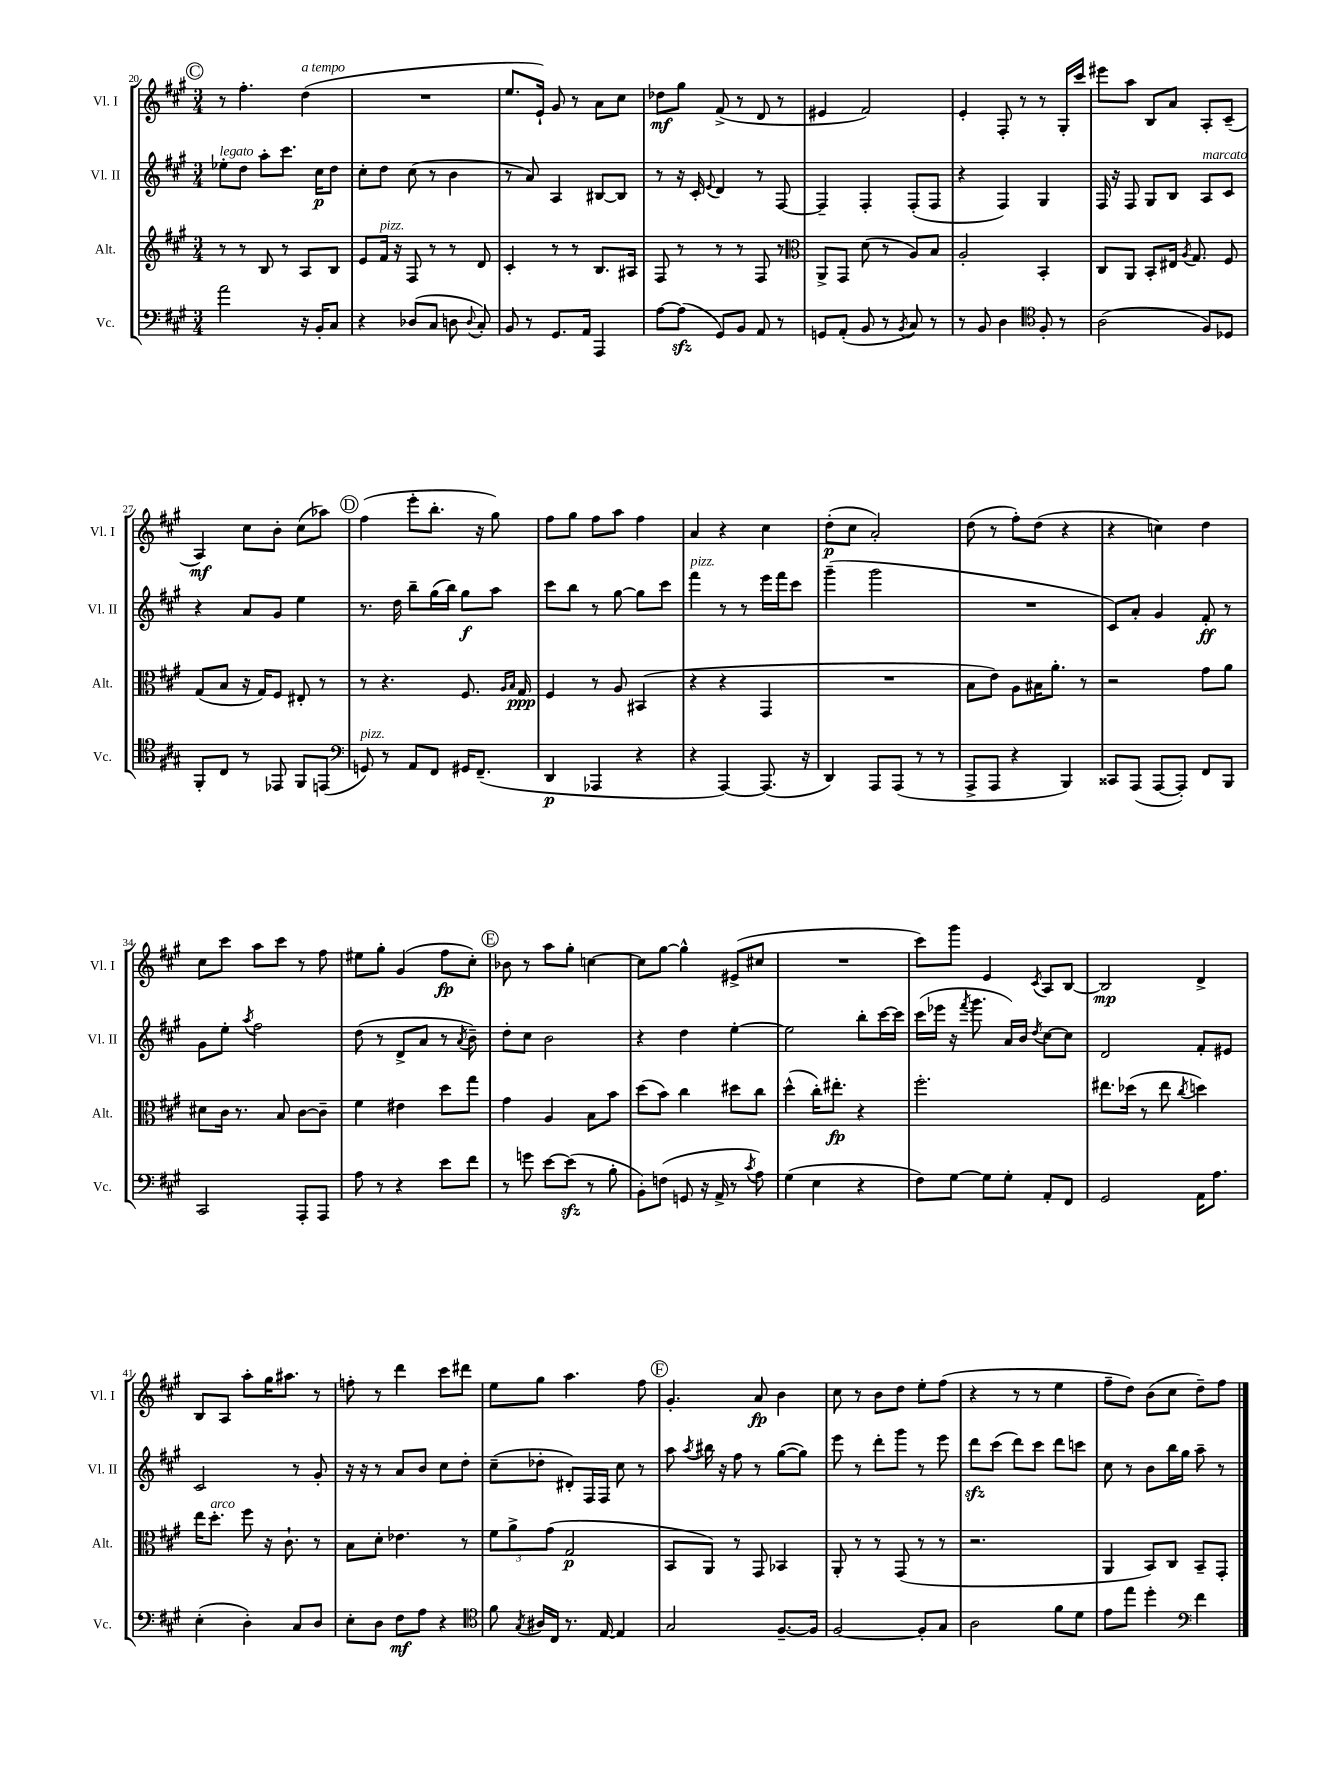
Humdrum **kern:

**kern	**dynam	**kern	**dynam	**kern	**dynam	**kern	**dynam
*part4	*part4	*part3	*part3	*part2	*part2	*part1	*part1
*staff4	*staff4	*staff3	*staff3	*staff2	*staff2	*staff1	*staff1
*I"Vc.	*	*I"Alt.	*	*I"Vl. II	*	*I"Vl. I	*
*I'Vc.	*	*I'Alt.	*	*I'Vl. II	*	*I'Vl. I	*
*clefF4	*	*clefG2	*	*clefG2	*	*clefG2	*
*k[f#c#g#]	*	*k[f#c#g#]	*	*k[f#c#g#]	*	*k[f#c#g#]	*
*M3/4	*	*M3/4	*	*M3/4	*	*M3/4	*
!!LO:REH:place=s1:t=C
=20	=20	=20	=20	=20	=20	=20	=20
!	!	!	!	!LO:TX:a:i:t=legato	!	!	!
2a\	.	8r	.	8ee-X'\L	.	8r	.
.	.	8r	.	8dd\J	.	4.ff#'\	.
.	.	8B/	.	8aa'\L	.	.	.
.	.	8r	.	8.ccc#\J	.	.	.
!	!	!	!	!	!	!LO:TX:a:i:t=a tempo	!
16r	.	8A/L	.	.	.	(4dd\	.
16BB'/KL	.	.	.	16cc#\KL	p	.	.
8C#/J	.	8B/J	.	8dd\J	.	.	.
=21	=21	=21	=21	=21	=21	=21	=21
4r	.	8e/L	.	8cc#'\L	.	2.r	.
!	!	!LO:TX:a:i:t=pizz.	!	!	!	!	!
.	.	16f#/Jk	.	8dd\J	.	.	.
.	.	16r	.	.	.	.	.
(8D-X/L	.	8F#/	.	(8cc#\	.	.	.
8C#/J	.	8r	.	8r	.	.	.
8Dn\	.	8r	.	4b\	.	.	.
8qqD/	.	.	.	.	.	.	.
8C#'/)	.	8d/	.	.	.	.	.
=22	=22	=22	=22	=22	=22	=22	=22
8BB/	.	4c#'/	.	8r	.	8.ee/L	.
8r	.	.	.	8a/)	.	.	.
.	.	.	.	.	.	16e`/Jk)	.
8.GG#/L	.	8r	.	4A/	.	8g#/	.
.	.	8r	.	.	.	8r	.
16AA/Jk	.	.	.	.	.	.	.
4AAA/	.	8.B/L	.	[8B#X/L	.	8a\L	.
.	.	.	.	8B#/J]	.	8cc#\J	.
.	.	16A#X/Jk	.	.	.	.	.
=23	=23	=23	=23	=23	=23	=23	=23
[8A\L	.	8F#/	.	8r	.	8dd-X\L	mf
(8Azz\J]	.	8r	.	16r	.	8gg#\J	.
.	.	.	.	16c#'/	.	.	.
.	.	.	.	8qqe/	.	.	.
8GG#/L)	.	8r	.	4d/	.	(8f#^/	.
8BB/J	.	8r	.	.	.	8r	.
8AA/	.	8F#/	.	8r	.	8d/	.
8r	.	8r	.	[8F#/	.	8r	.
=24	=24	=24	=24	=24	=24	=24	=24
*	*	*clefC3	*	*	*	*	*
8GGn/L	.	8AA^/L	.	4F#~/]	.	4e#X/	.
(8AA'/J	.	8GG#/J	.	.	.	.	.
8BB/	.	(8d\	.	4F#'/	.	2f#/)	.
8r	.	8r	.	.	.	.	.
8qBB/	.	.	.	.	.	.	.
8C#/)	.	8A/L)	.	(8F#'/L	.	.	.
8r	.	8B/J	.	8F#/J	.	.	.
=25	=25	=25	=25	=25	=25	=25	=25
8r	.	2A'/	.	4r	.	4e'/	.
8BB/	.	.	.	.	.	.	.
4D\	.	.	.	4F#/)	.	8F#'/	.
.	.	.	.	.	.	8r	.
*clefC4	*	*	*	*	*	*	*
8F#'/	.	4BB'/	.	4G#/	.	8r	.
8r	.	.	.	.	.	16G#'/LL	.
.	.	.	.	.	.	16ccc#/JJ	.
=26	=26	=26	=26	=26	=26	=26	=26
(2A\	.	8C#/L	.	16F#/	.	8eee#X\L	.
.	.	.	.	16r	.	.	.
.	.	8AA/J	.	8F#/	.	8aa\J	.
.	.	8BB'/L	.	8G#/L	.	8B/L	.
.	.	16E#X/Jk	.	8B/J	.	8a/J	.
.	.	8qA/	.	.	.	.	.
.	.	8.G#/	.	.	.	.	.
!	!	!	!	!LO:TX:a:i:t=marcato	!	!	!
8F#/L)	.	.	.	8A/L	.	8A'/L	.
8D-X/J	.	8F#/	.	8c#/J	.	(8c#~/J	.
!!LO:LB:g=z
=27	=27	=27	=27	=27	=27	=27	=27
8FF#'/L	.	(8G#/L	.	4r	.	4A/)	mf
8C#/J	.	8B/J	.	.	.	.	.
8r	.	16r	.	8a/L	.	8cc#\L	.
.	.	16G#/KL)	.	.	.	.	.
8EE-X/	.	8F#/J	.	8g#/J	.	8b'\J	.
8FF#/L	.	8E#X'/	.	4ee\	.	(8cc#\L	.
(8EEn/J	.	8r	.	.	.	8aa-X\J)	.
!!LO:REH:place=s1:t=D
=28	=28	=28	=28	=28	=28	=28	=28
*clefF4	*	*	*	*	*	*	*
!LO:TX:a:i:t=pizz.	!	!	!	!	!	!	!
8GGn/)	.	8r	.	8.r	.	(4ff#\	.
8r	.	4.r	.	.	.	.	.
.	.	.	.	16dd\	.	.	.
8AA/L	.	.	.	8bb~\L	.	8eee'\L	.
8FF#/J	.	.	.	(16gg#\L	.	8.bb'\J	.
.	.	.	.	16bb\JJ)	.	.	.
16GG#X/KL	.	8.F#/	.	8gg#\L	f	.	.
(8.FF#~/J	.	.	.	.	.	16r	.
.	.	.	.	8aa\J	.	8gg#\)	.
.	.	16qqA/LL	.	.	.	.	.
.	.	16qqB/JJ	.	.	.	.	.
.	.	16G#/	ppp	.	.	.	.
=29	=29	=29	=29	=29	=29	=29	=29
4DD/	p	4F#/	.	8ccc#\L	.	8ff#\L	.
.	.	.	.	8bb\J	.	8gg#\J	.
4AAA-X/	.	8r	.	8r	.	8ff#\L	.
.	.	8A/	.	[8gg#\	.	8aa\J	.
4r	.	(4BB#X/	.	8gg#\L]	.	4ff#\	.
.	.	.	.	8ccc#\J	.	.	.
=30	=30	=30	=30	=30	=30	=30	=30
!	!	!	!	!LO:TX:a:i:t=pizz.	!	!	!
4r	.	4r	.	4fff#\	.	4a/	.
[4AAA/)	.	4r	.	8r	.	4r	.
.	.	.	.	8r	.	.	.
(8.AAA/]	.	4GG#/	.	16eee\LL	.	4cc#\	.
.	.	.	.	16fff#\J	.	.	.
.	.	.	.	8ccc#\J	.	.	.
16r	.	.	.	.	.	.	.
=31	=31	=31	=31	=31	=31	=31	=31
4DD/)	.	2.r	.	(4ggg#~\	.	(8dd'\L	p
.	.	.	.	.	.	8cc#\J	.
8AAA/L	.	.	.	2ggg#\	.	2a'/)	.
(8AAA/J	.	.	.	.	.	.	.
8r	.	.	.	.	.	.	.
8r	.	.	.	.	.	.	.
=32	=32	=32	=32	=32	=32	=32	=32
8AAA^/L	.	8B\L	.	2.r	.	(8dd\	.
8AAA/J	.	8e\J)	.	.	.	8r	.
4r	.	8A\L	.	.	.	8ff#'\L)	.
.	.	16B#X\K	.	.	.	(8dd\J	.
.	.	8.a'\J	.	.	.	.	.
4BBB/)	.	.	.	.	.	4r	.
.	.	8r	.	.	.	.	.
=33	=33	=33	=33	=33	=33	=33	=33
8CC##X/L	.	2r	.	8c#/L)	.	4r	.
(8AAA/J	.	.	.	8a'/J	.	.	.
[8AAA/L	.	.	.	4g#/	.	4ccn\)	.
8AAA'/J])	.	.	.	.	.	.	.
8FF#/L	.	8g#\L	.	8f#'/	ff	4dd\	.
8BBB/J	.	8a\J	.	8r	.	.	.
!!LO:LB:g=z
=34	=34	=34	=34	=34	=34	=34	=34
2CC#/	.	8d#X\L	.	8g#\L	.	8cc#\L	.
.	.	16c#\Jk	.	8ee'\J	.	8ccc#\J	.
.	.	8.r	.	.	.	.	.
.	.	.	.	8qaa/	.	.	.
.	.	.	.	2ff#\	.	8aa\L	.
.	.	8B/	.	.	.	8ccc#\J	.
8AAA'/L	.	[8c#\L	.	.	.	8r	.
8AAA/J	.	8c#~\J]	.	.	.	8ff#\	.
=35	=35	=35	=35	=35	=35	=35	=35
8A\	.	4f#\	.	(8dd\	.	8ee#X\L	.
8r	.	.	.	8r	.	8gg#'\J	.
4r	.	4e#X\	.	8d^/L	.	(4g#/	.
.	.	.	.	8a/J	.	.	.
8e\L	.	8dd\L	.	8r	.	8ff#\L	fp
.	.	.	.	8qa/	.	.	.
8f#\J	.	8gg#\J	.	8b~\)	.	8cc#'\J)	.
!!LO:REH:place=s1:t=E
=36	=36	=36	=36	=36	=36	=36	=36
8r	.	4g#\	.	8dd'\L	.	8b-X\	.
8gn\	.	.	.	8cc#\J	.	8r	.
[8e\L	.	4A/	.	2b\	.	8aa\L	.
(8ezz\J]	.	.	.	.	.	8gg#'\J	.
8r	.	8B\L	.	.	.	[4ccn\	.
8B'\	.	8b\J	.	.	.	.	.
=37	=37	=37	=37	=37	=37	=37	=37
8BB'\L)	.	(8dd\L	.	4r	.	8cc\L]	.
(8Fn\J	.	8b\J)	.	.	.	[8gg#\J	.
8GGn/	.	4cc#\	.	4dd\	.	4gg#^^\]	.
16r	.	.	.	.	.	.	.
16AA^/	.	.	.	.	.	.	.
8r	.	8dd#X\L	.	[4ee'\	.	(8e#X^/L	.
8qc#/	.	.	.	.	.	.	.
8A\)	.	8cc#\J	.	.	.	8cc#X/J	.
=38	=38	=38	=38	=38	=38	=38	=38
(4G#\	.	(4dd^^\	.	2ee\]	.	2.r	.
4E\	.	16cc#'\KL)	.	.	.	.	.
.	.	8.ee#X'\J	fp	.	.	.	.
4r	.	4r	.	8bb'\L	.	.	.
.	.	.	.	[16ccc#\L	.	.	.
.	.	.	.	16ccc#\JJ]	.	.	.
=39	=39	=39	=39	=39	=39	=39	=39
8F#\L)	.	2.ff#'\	.	(16ccc#\LL	.	8ccc#\L)	.
.	.	.	.	16eee-X\JJ	.	.	.
[8G#\J	.	.	.	16r	.	8ggg#\J	.
.	.	.	.	8qfff#/	.	.	.
.	.	.	.	8.ggg#\	.	.	.
8G#\L]	.	.	.	.	.	4e/	.
8G#'\J	.	.	.	16a/LL)	.	.	.
.	.	.	.	16b/JJ	.	.	.
.	.	.	.	8qdd/	.	8qc#/	.
8AA'/L	.	.	.	[8cc#\L	.	8A/L	.
8FF#/J	.	.	.	8cc#\J]	.	[8B/J	.
=40	=40	=40	=40	=40	=40	=40	=40
2GG#/	.	8.ee#X\L	.	2d/	.	2B/]	mp
.	.	(16dd-X\Jk	.	.	.	.	.
.	.	8r	.	.	.	.	.
.	.	8ee#\	.	.	.	.	.
.	.	8qcc#/	.	.	.	.	.
16AA\KL	.	4ddn\)	.	8f#'/L	.	4d^/	.
8.A\J	.	.	.	.	.	.	.
.	.	.	.	8e#X/J	.	.	.
!!LO:LB:g=z
=41	=41	=41	=41	=41	=41	=41	=41
(4E'\	.	16ee\KL	.	2c#/	.	8B/L	.
!	!	!LO:TX:a:i:t=arco	!	!	!	!	!
.	.	8.dd'\J	.	.	.	.	.
.	.	.	.	.	.	8A/J	.
4D'\)	.	8ff#\	.	.	.	8aa'\L	.
.	.	16r	.	.	.	16gg#\K	.
.	.	8.c#`\	.	.	.	8.aa#X\J	.
8C#/L	.	.	.	8r	.	.	.
8D/J	.	8r	.	8g#'/	.	8r	.
=42	=42	=42	=42	=42	=42	=42	=42
8E'\L	.	8B\L	.	16r	.	8ffn'\	.
.	.	.	.	16r	.	.	.
8D\J	.	8d'\J	.	8r	.	8r	.
8F#\L	mf	4.e-X\	.	8a/L	.	4ddd\	.
8A\J	.	.	.	8b/J	.	.	.
4r	.	.	.	8cc#\L	.	8ccc#\L	.
.	.	8r	.	8dd'\J	.	8ddd#X\J	.
=43	=43	=43	=43	=43	=43	=43	=43
*clefC4	*	*	*	*	*	*	*
8f#\	.	12f#\L	.	(8cc#~\L	.	8ee\L	.
.	.	12a^\	.	.	.	.	.
8qG#/	.	.	.	.	.	.	.
16A#X/LL	.	.	.	8dd-X'\J	.	8gg#\J	.
.	.	(12g#\J	.	.	.	.	.
16C#/JJ	.	.	.	.	.	.	.
8.r	.	2G#/	p	8d#X'/L)	.	4.aa\	.
.	.	.	.	16F#/L	.	.	.
[16E/	.	.	.	16F#/JJ	.	.	.
4E/]	.	.	.	8cc#\	.	.	.
.	.	.	.	8r	.	8ff#\	.
!!LO:REH:place=s1:t=F
=44	=44	=44	=44	=44	=44	=44	=44
2G#/	.	8BB/L	.	8aa\	.	4.g#'/	.
.	.	.	.	8qaa/	.	.	.
.	.	8AA/J)	.	16bb#X\	.	.	.
.	.	.	.	16r	.	.	.
.	.	8r	.	8ff#\	.	.	.
.	.	8GG#/	.	8r	.	8a/	fp
[8.F#~/L	.	4BB-X/	.	([8gg#\L	.	4b\	.
.	.	.	.	8gg#\J])	.	.	.
16F#/Jk]	.	.	.	.	.	.	.
=45	=45	=45	=45	=45	=45	=45	=45
[2F#/	.	8AA'/	.	8eee\	.	8cc#\	.
.	.	8r	.	8r	.	8r	.
.	.	8r	.	8ddd'\L	.	8b\L	.
.	.	(8GG#/	.	8ggg#\J	.	8dd\J	.
8F#'/L]	.	8r	.	8r	.	8ee'\L	.
8G#/J	.	8r	.	8eee\	.	(8ff#\J	.
=46	=46	=46	=46	=46	=46	=46	=46
2A\	.	2.r	.	8dddzz\L	.	4r	.
.	.	.	.	(8ccc#\J	.	.	.
.	.	.	.	8ddd\L)	.	8r	.
.	.	.	.	8ccc#\J	.	8r	.
8f#\L	.	.	.	8ddd\L	.	4ee\	.
8d\J	.	.	.	8cccn\J	.	.	.
=47	=47	=47	=47	=47	=47	=47	=47
8e\L	.	4AA/	.	8cc#\	.	8ff#~\L	.
8ee\J	.	.	.	8r	.	8dd\J)	.
4dd'\	.	8BB/L)	.	8b\L	.	(8b\L	.
.	.	8C#/J	.	16bb\L	.	8cc#\J	.
.	.	.	.	16gg#\JJ	.	.	.
*clefF4	*	*	*	*	*	*	*
4f#\	.	8BB~/L	.	8aa~\	.	8dd~\L)	.
.	.	8GG#'/J	.	8r	.	8ff#\J	.
==	==	==	==	==	==	==	==
*-	*-	*-	*-	*-	*-	*-	*-
